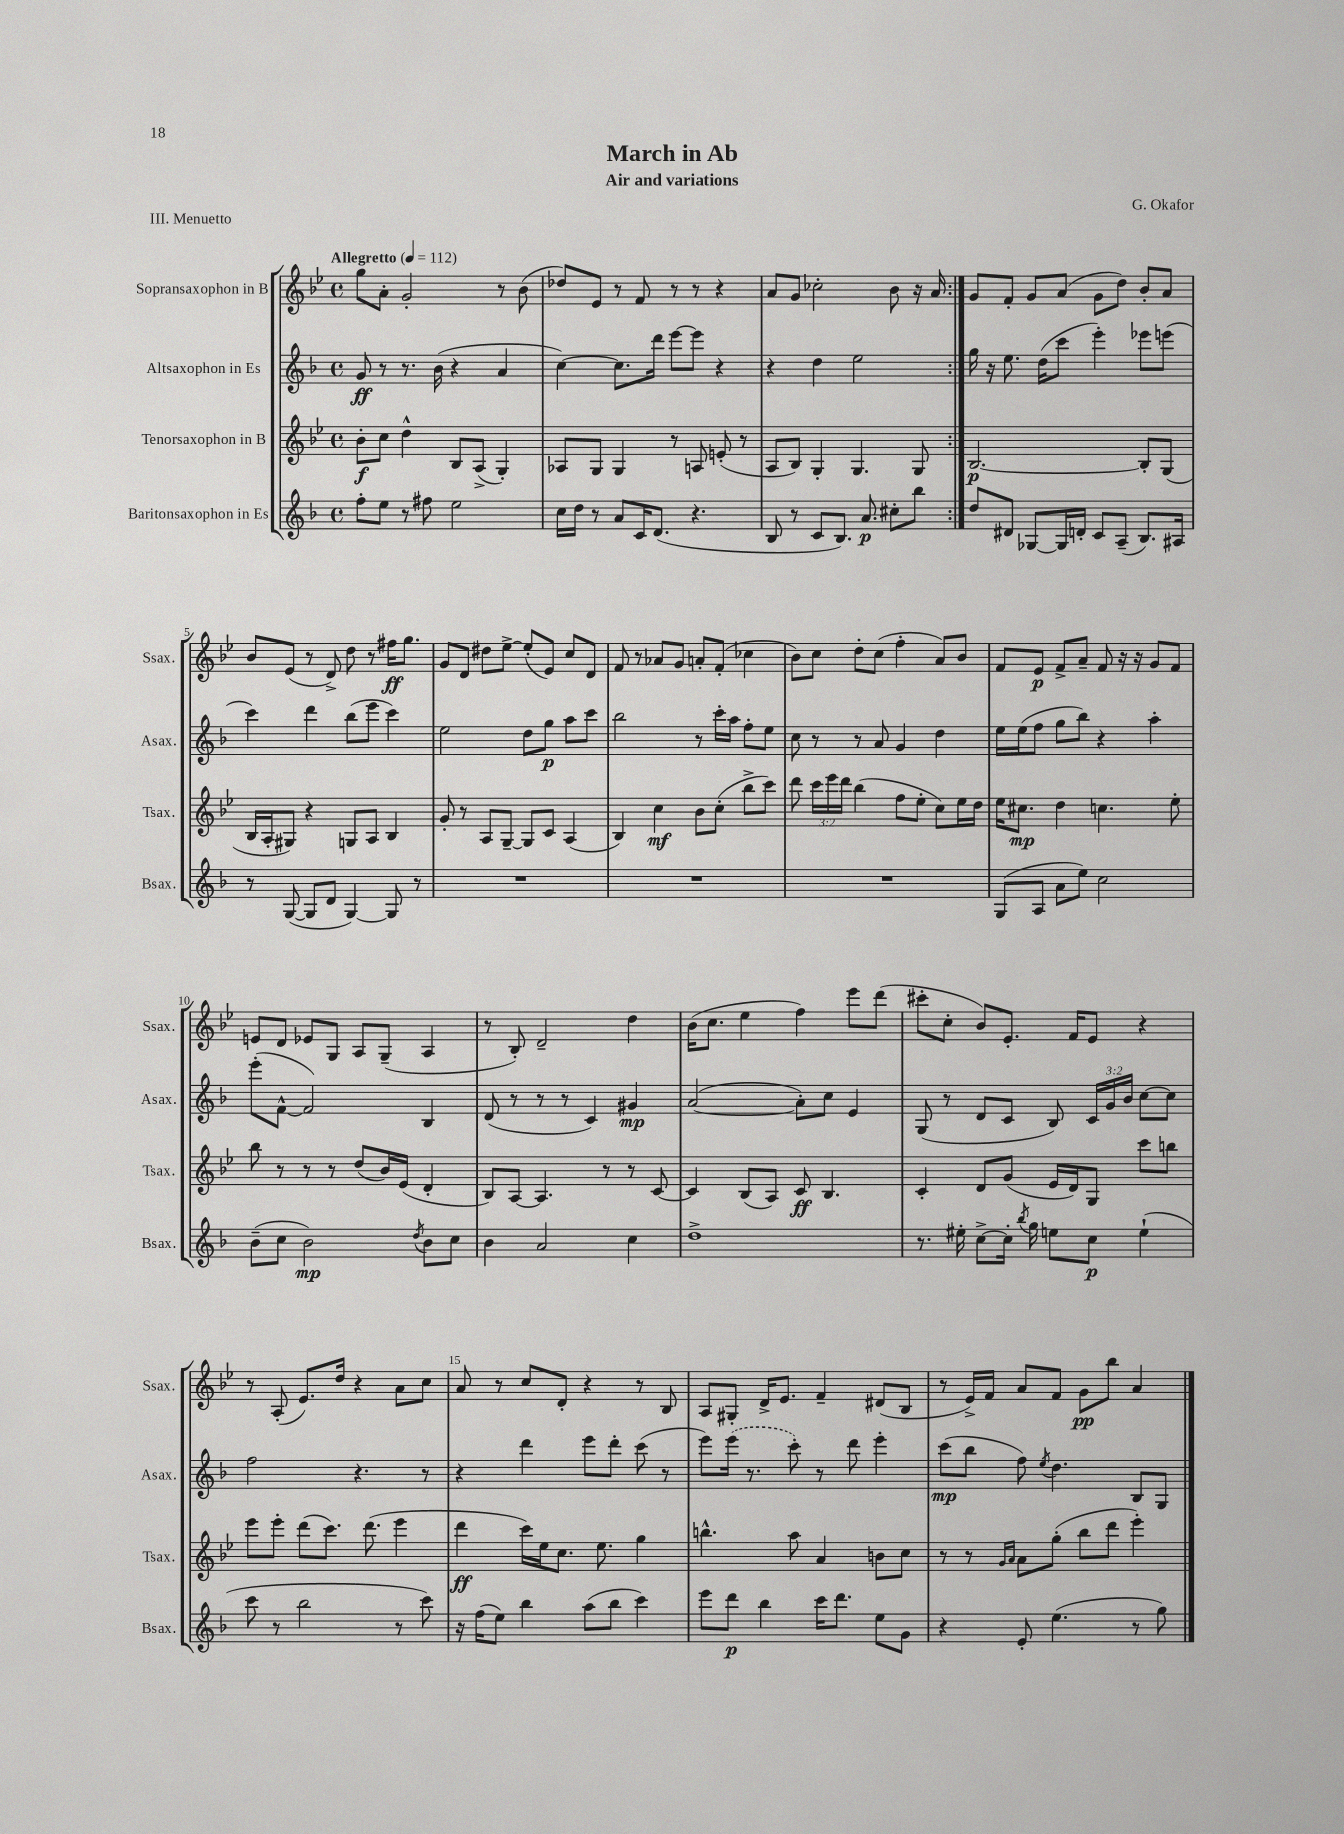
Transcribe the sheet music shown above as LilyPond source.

\header { title = "March in Ab" composer = "G. Okafor" subtitle = "Air and variations" piece = "III. Menuetto" }
<<
\new StaffGroup <<
\new Staff = "s0" \with { instrumentName = "Sopransaxophon in B" shortInstrumentName = "Ssax." } {
    \clef treble \key bes \major \defaultTimeSignature \time 4/4 \tempo "Allegretto" 4 = 112
    \autoBeamOff \repeat volta 2 { g''8[ a'8]-. g'2-. r8 bes'8( |
    des''8[) ees'8] r8 f'8 r8 r8 r4 |
    a'8[ g'8] ces''2-. bes'8 r16 a'16 | }
    g'8[ f'8]-. g'8[ a'8]( g'8[ d''8]) bes'8[-. a'8] |
    bes'8[ ees'8]( r8 d'8->) d''8 r8 fis''16[\ff g''8.] |
    g'8[ d'8] dis''8[ ees''8]~-> ees''8[-.( ees'8]) c''8[ d'8] |
    f'8 r8 aes'8[ g'8] a'8[-. f'8]-.( ces''4 |
    bes'8[) c''8] d''8[-. c''8]( f''4-. a'8[) bes'8] |
    f'8[ ees'8]\p f'8[-> a'8]-- f'8 r16 r16 g'8[ f'8] |
    e'8[ d'8] ees'8[ g8] a8[ g8]--( a4 |
    r8 bes8-.) d'2-- d''4 |
    bes'16[( c''8.] ees''4 f''4) ees'''8[ d'''8]( |
    cis'''8[-. c''8]-. bes'8[) ees'8.]-. f'16[ ees'8] r4 |
    r8 a8-.( ees'8.[) d''16] r4 a'8[ c''8] |
    a'8 r8 c''8[ d'8]-. r4 r8 bes8 |
    a8[ gis8]-. d'16[-> ees'8.] f'4-- dis'8[( bes8] |
    r8 ees'16[->) f'16] a'8[ f'8] g'8[\pp bes''8] a'4 \bar "|." |
}
\new Staff = "s1" \with { instrumentName = "Altsaxophon in Es" shortInstrumentName = "Asax." } {
    \clef treble \key f \major \defaultTimeSignature \time 4/4 \override Staff.TupletNumber.text = #tuplet-number::calc-fraction-text
    \autoBeamOff \repeat volta 2 { g'8\ff r8 r8. bes'16( r4 a'4 |
    c''4~) c''8.[ d'''16] e'''8[~ e'''8] r4 |
    r4 d''4 e''2 | }
    g''16 r16 e''8. d''16[( c'''8] e'''4-.) ees'''8[ e'''8]( |
    c'''4) d'''4 bes''8[( e'''8] c'''4) |
    e''2 d''8[ g''8]\p a''8[ c'''8] |
    bes''2 r8 c'''16[-. a''16] f''8[-. e''8] |
    c''8 r8 r8 a'8 g'4 d''4 |
    e''16[ e''16( f''8] g''8[ bes''8]) r4 a''4-. |
    e'''8[-.( f'8]~-^ f'2) bes4 |
    d'8( r8 r8 r8 c'4) gis'4\mp |
    a'2~( a'8[-.) c''8] e'4 |
    g8( r8 d'8[ c'8] bes8) \tuplet 3/2 { c'16[ g'16 bes'16] } c''8[~ c''8] |
    f''2 r4. r8 |
    r4 d'''4 e'''8[ d'''8]-. c'''8( r8 |
    e'''8[) \once \slurDashed e'''16]( r8. c'''8-.) r8 d'''8 e'''4-. |
    c'''8[\mp( bes''8] f''8) \acciaccatura { e''8 } d''4. bes8[ g8] \bar "|." |
}
\new Staff = "s2" \with { instrumentName = "Tenorsaxophon in B" shortInstrumentName = "Tsax." } {
    \clef treble \key bes \major \defaultTimeSignature \time 4/4 \override Staff.TupletNumber.text = #tuplet-number::calc-fraction-text
    \autoBeamOff \repeat volta 2 { bes'8[-.\f c''8] d''4-^ bes8[ a8]->( g4-.) |
    aes8[ g8] g4 r8 a8 e'8-.( r8 |
    a8[ bes8]) g4-. g4. g8 | }
    bes2.~\p bes8[-. g8]( |
    bes16[ a16-. gis8]) r4 g8[ a8] bes4 |
    g'8-. r8 a8[ g8]~-- g8[ c'8] a4( |
    bes4) c''4\mf bes'8[ c''8]-.( bes''8[-> c'''8]) |
    d'''8 \tuplet 3/2 { c'''16[ ees'''16 d'''16] } bes''4( f''8[ ees''8]-. c''8[) ees''16 d''16] |
    ees''16[ cis''8.]\mp d''4 c''4. ees''8-. |
    bes''8 r8 r8 r8 d''8[( bes'16) ees'16]( d'4-. |
    bes8[) a8]~ a4. r8 r8 c'8~ |
    c'4 bes8[( a8]) c'8\ff bes4. |
    c'4-. d'8[ g'8]( ees'16[ d'16) g8] c'''8[ b''8] |
    ees'''8[ ees'''8]-. d'''8[( c'''8.]) d'''8.( ees'''4 |
    d'''4\ff c'''16[) ees''16 c''8.] ees''8. g''4 |
    b''4.-^ a''8 a'4 b'8[ c''8] |
    r8 r8 \grace { g'16[ a'16] } a'8[ g''8]-.( bes''8[ d'''8] ees'''4-.) \bar "|." |
}
\new Staff = "s3" \with { instrumentName = "Baritonsaxophon in Es" shortInstrumentName = "Bsax." } {
    \clef treble \key f \major \defaultTimeSignature \time 4/4
    \autoBeamOff \repeat volta 2 { f''8[-. e''8] r8 fis''8 e''2 |
    c''16[ d''16] r8 a'8[ c'16 d'8.]( r4. |
    bes8 r8 c'8[ bes8.]) a'8.\p cis''8[-. bes''8] | }
    d''8[ dis'8] ges8[~ ges16 d'16]-. c'8[ a8]--( bes8.[) ais16] |
    r8 g8~( g8[ d'8] g4~) g8 r8 |
    R1 |
    R1 |
    R1 |
    g8[( a8] a'8[ e''8]) c''2 |
    bes'8[--( c''8] bes'2\mp) \acciaccatura { d''8 } bes'8[ c''8] |
    bes'4 a'2 c''4 |
    d''1-> |
    r8. eis''16-. c''8[~-> c''16]-. \acciaccatura { bes''8 } g''16 e''8[ c''8]\p e''4-!( |
    c'''8 r8 bes''2 r8 c'''8) |
    r16 f''16[( e''8]) bes''4 a''8[( bes''8] c'''4) |
    e'''8[ d'''8]\p bes''4 c'''16[ d'''8.] e''8[ g'8] |
    r4 e'8-. e''4.( r8 g''8) \bar "|." |
}
>>
>>
\layout { \context { \Score \override BarNumber.break-visibility = ##(#f #t #t) barNumberVisibility = #(every-nth-bar-number-visible 5) } }
